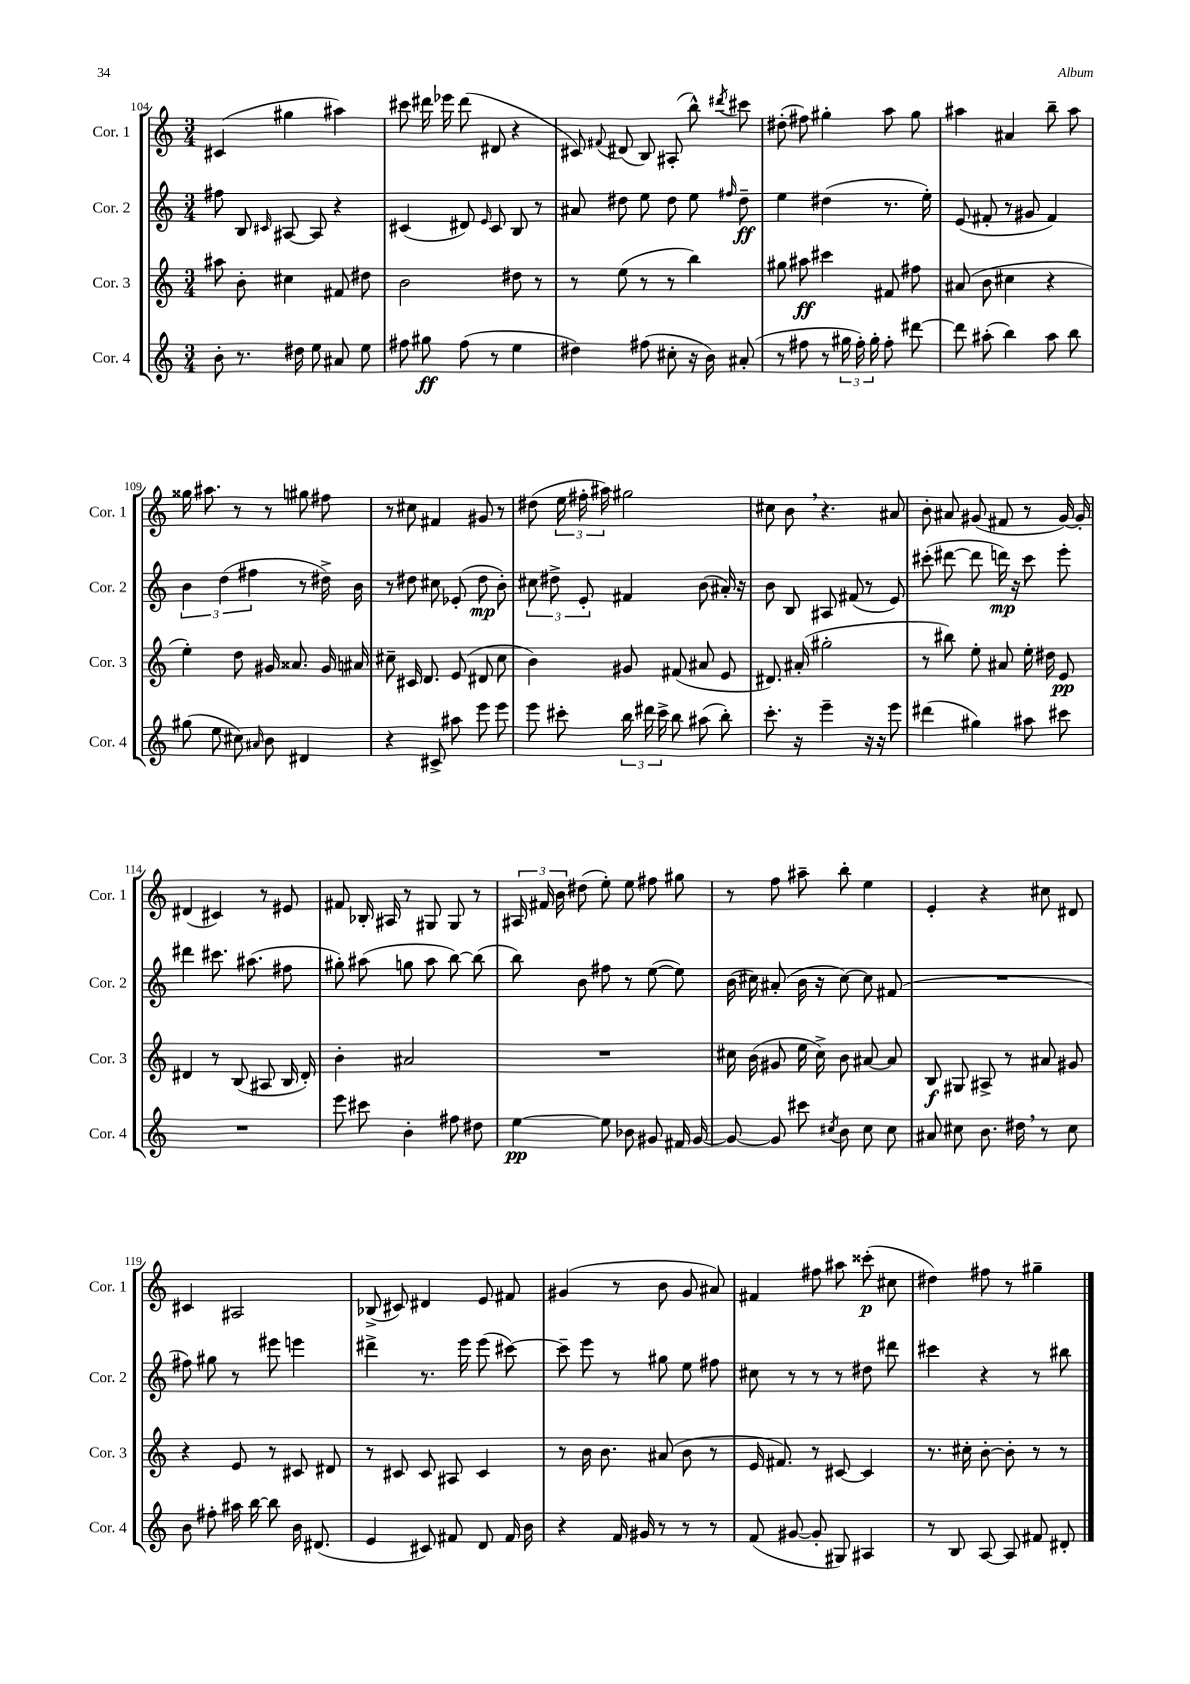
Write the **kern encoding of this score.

**kern	**kern	**kern	**kern
*staff4	*staff3	*staff2	*staff1
*clefG2	*clefG2	*clefG2	*clefG2
*k[]	*k[]	*k[]	*k[]
*M3/4	*M3/4	*M3/4	*M3/4
8b'	8aa#	8ff#	(4c#
8.r	8b'	8B	.
.	.	16qqc#	.
.	4cc#	[8A#	4gg#
16dd#	.	.	.
8ee	.	8A#]	.
8a#	8f#	4r	4aa#)
8ee	8dd#	.	.
=	=	=	=
8ff#	2b	(4c#	8ccc#
8gg#	.	.	16ddd#
.	.	.	16eee-
(8ff#	.	8d#)	(8ddd#
.	.	16qqe	.
8r	.	8c#	8d#
4ee	8dd#	8B	4r
.	8r	8r	.
=	=	=	=
4dd#)	8r	8a#	8c#)
.	.	.	8qqf#
.	(8ee	8dd#	(8d#
(8ff#	8r	8ee	8B)
8cc#'	8r	8dd#	(8A#'
16r	4bb)	8ee	8bb^^)
16b)	.	.	.
.	.	16qqff#	8qddd#
(8a#'	.	8dd#~	8ccc#
=	=	=	=
8r	8gg#	4ee	(8dd#'
8ff#	8aa#	.	8ff#)
8r	4ccc#	(4dd#	4gg#'
24gg#	.	.	.
24ff#')	.	.	.
24gg#'	.	.	.
8ff#'	8f#	8.r	8aa
[8ddd#	8ff#	.	8gg#
.	.	16ee')	.
=	=	=	=
8ddd#]	(8a#	(8e	4aa#
(8aa#'	8b	8f#'	.
4bb)	4cc#	8r	4a#
.	.	8g#	.
8aa#	4r	4f#)	8bb~
8bb	.	.	8aa#
=	=	=	=
(8gg#	4ee')	6b	16gg##
.	.	.	8.aa#
8ee	.	.	.
.	.	(6dd	.
8cc#)	8dd	.	8r
.	.	6ff#	.
16qqa#	.	.	.
8b	16g#	.	8r
.	8.a##	.	.
4d#	.	8r	8gg#
.	16g#	16dd#^)	8ff#
.	16a#	16b	.
=	=	=	=
4r	8cc#~	8r	8r
.	16c#	8dd#	8cc#
.	8.d	.	.
8c#^	.	8cc#	4f#
8aa#	(8e	(8e-'	.
8eee	8d#	8dd#	8g#
8eee	8cc#	8b')	8r
=	=	=	=
8eee	4b)	12cc#	(8dd#
.	.	12dd#^	.
8ccc#'	.	.	24ee
.	.	12e'	24ff#'
.	.	.	24aa#)
24bb	8g#	4f#	2gg#
24ddd#	.	.	.
24ccc#^	.	.	.
8bb	(8f#	.	.
(8aa#	8a#	(8b	.
8bb')	8e	16a#')	.
.	.	16r	.
=	=	=	=
8.ccc'	8.d#)	8b	8cc#
.	.	8B	8b
16r	(16a#'	.	.
4eee~	2gg#'	8A#	4.r
.	.	(8f#	.
16r	.	8r	.
16r	.	.	.
8eee	.	8e)	8a#
=	=	=	=
(4ddd#	8r	(8ccc#'	8b'
.	8bb#)	[8ddd#	8a#
4gg#)	8ee'	8ddd#]	(8g#
.	8a#	16ddd)	8f#
.	.	16r	.
8aa#	16ee'	8ccc#	8r
.	16dd#	.	.
8ccc#	8e	8eee'	[16g#)
.	.	.	16g#']
=	=	=	=
2.r	4d#	4ddd#	(4d#
.	8r	8.ccc#	4c#)
.	(8B	.	.
.	.	(8.aa#	.
.	8A#	.	8r
.	16B	8ff#	8e#
.	16d#')	.	.
=	=	=	=
8eee	4b'	8gg#')	8f#
8ccc#	.	(8aa#	16B-'
.	.	.	16A#
4b'	2a#	8gg	8r
.	.	8aa#	8G#
8ff#	.	[8bb)	8G#
8dd#	.	(8bb]	8r
=	=	=	=
[4ee	2.r	8bb)	24A#
.	.	.	24f#
.	.	.	24b
.	.	8b	(8dd#
8ee]	.	8ff#	8ee')
8b-	.	8r	8ee
8g#	.	([8ee	8ff#
16f#	.	8ee])	8gg#
[16g#	.	.	.
=	=	=	=
8g#_	16cc#	(16b	8r
.	(16b	16cc#)	.
8g#]	8g#	(8a#'	8ff
8ccc#	16ee	16b	8aa#~
.	16cc#^)	16r	.
8qcc#	.	.	.
8b	8b	[8cc#)	8bb'
8cc#	[8a#	8cc#]	4ee
8cc#	8a#]	(8f#	.
=	=	=	=
8a#	8B	2.r	4e'
8cc#	8G#	.	.
8.b	8A#^	.	4r
.	8r	.	.
16dd#	.	.	.
8r	8a#	.	8cc#
8cc#	8g#	.	8d#
=	=	=	=
8b	4r	8ff#)	4c#
8ff#'	.	8gg#	.
16aa#	8e	8r	2A#
[16bb	.	.	.
8bb]	8r	8eee#	.
16b	8c#	4eee	.
(8.d#	.	.	.
.	8d#	.	.
=	=	=	=
4e	8r	4ddd#^	(8B-^
.	8c#	.	8c#)
8c#)	8c#	8.r	4d#
8f#	8A#	.	.
.	.	16eee	.
8d	4c#	(8eee	8e
16f#	.	[8ccc#)	8f#
16b	.	.	.
=	=	=	=
4r	8r	8ccc#~]	(4g#
.	16b	8eee	.
.	8.b	.	.
16f	.	8r	8r
16g#	.	.	.
8r	(8a#	8gg#	8b
8r	8b	8ee	8g#
8r	8r	8ff#	8a#)
=	=	=	=
(8f	16e	8cc#	4f#
.	8.f#)	.	.
[8g#	.	8r	.
8g#']	8r	8r	8ff#
8G#)	[8c#	8r	8aa#
4A#	4c#]	8dd#	(8ccc##'
.	.	8ddd#	8cc#
=	=	=	=
8r	8.r	4ccc#	4dd#)
8B	.	.	.
.	16cc#'	.	.
[8A	[8b'	4r	8ff#
8A]	8b']	.	8r
8f#	8r	8r	4gg#~
8d#'	8r	8bb#	.
==	==	==	==
*-	*-	*-	*-
